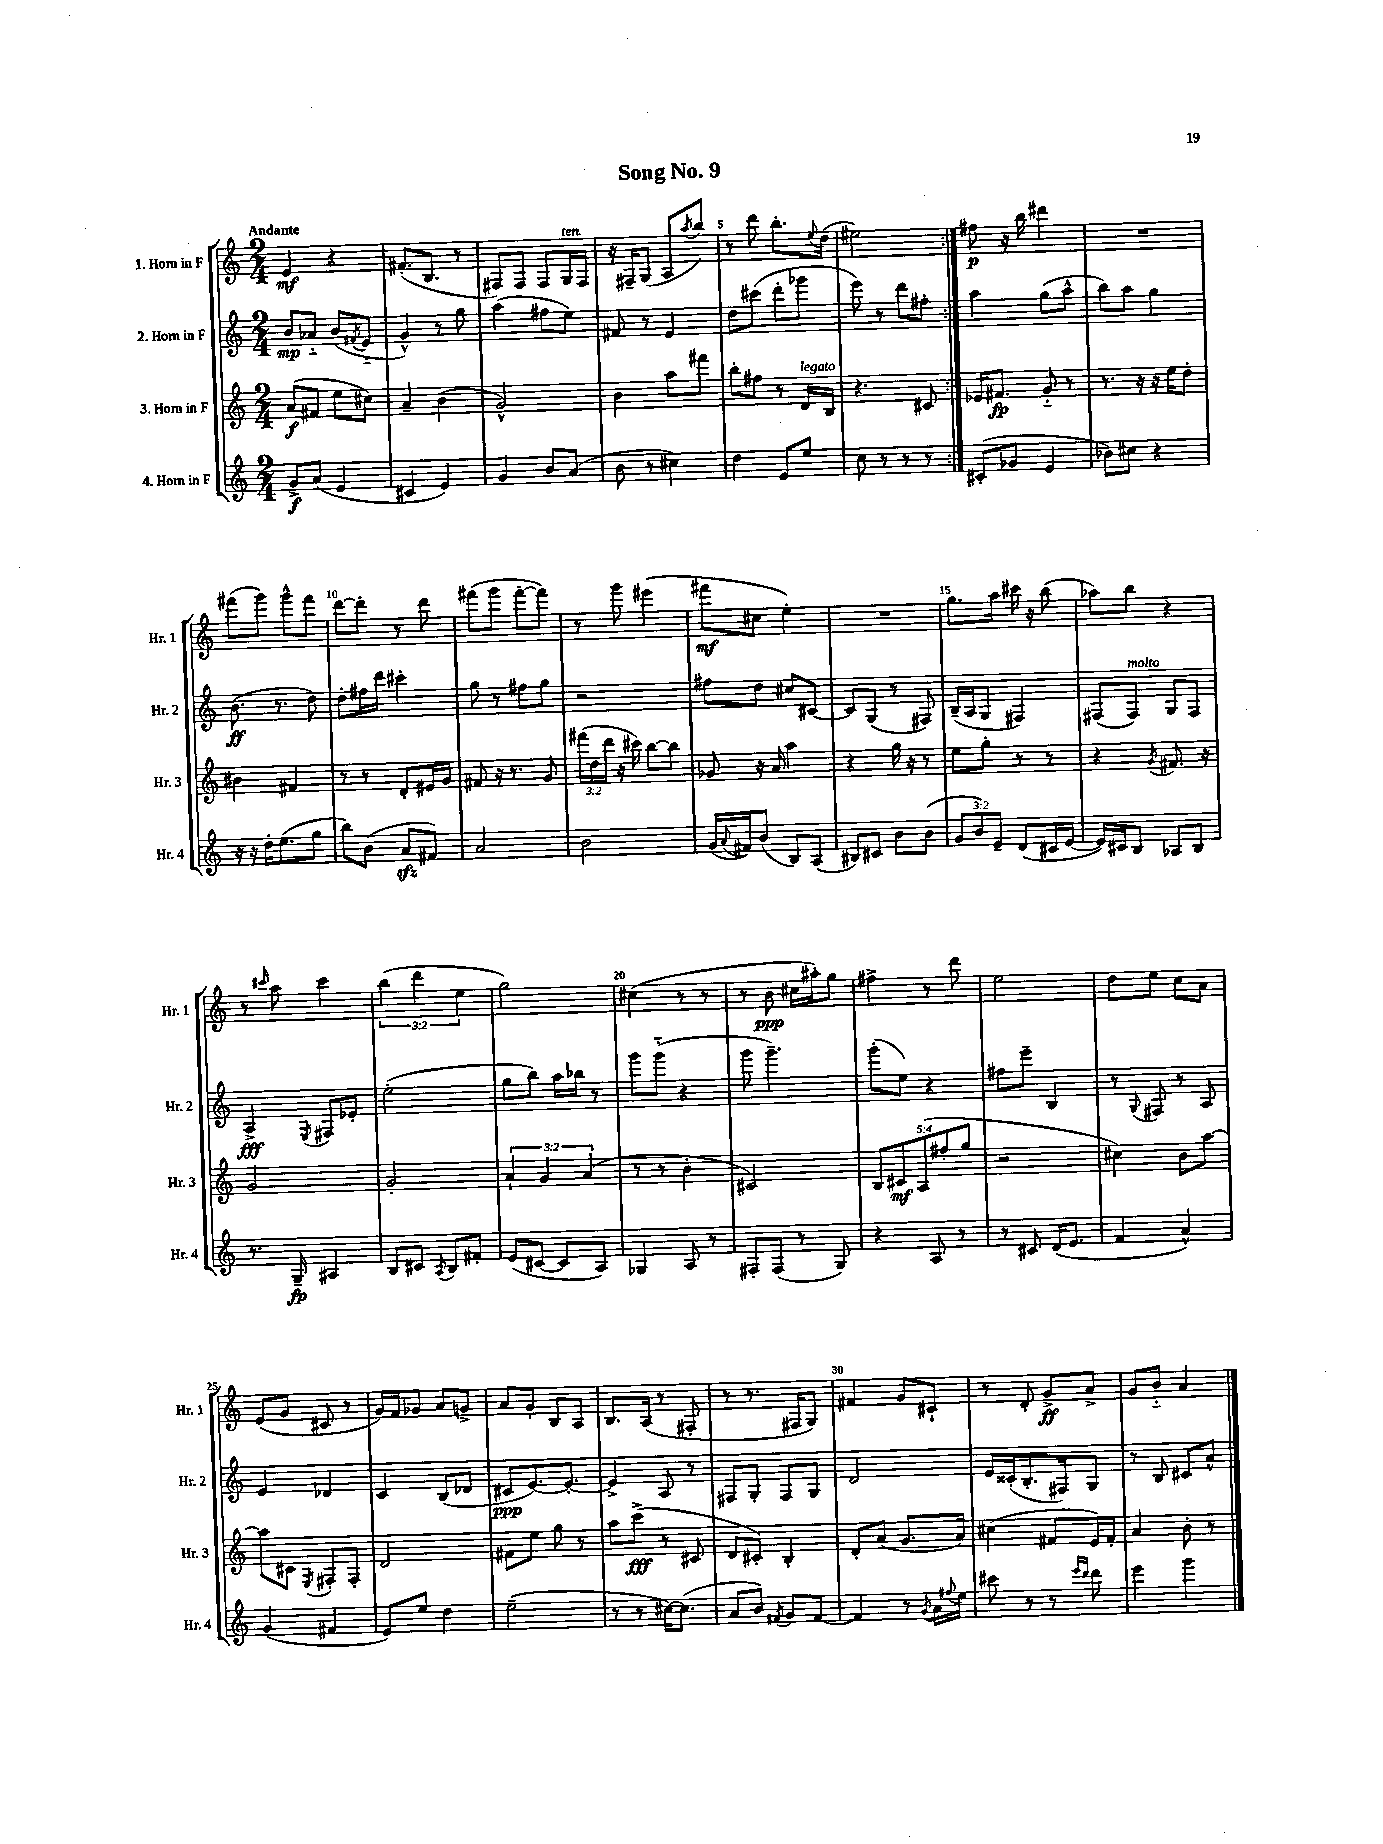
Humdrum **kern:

**kern	**kern	**kern	**kern
*staff4	*staff3	*staff2	*staff1
*clefG2	*clefG2	*clefG2	*clefG2
*k[]	*k[]	*k[]	*k[]
*M2/4	*M2/4	*M2/4	*M2/4
8g^	(8a	8b	4e
(8a	8f#	8a-'~	.
4e	8ee	(8b	4r
.	.	8qf#	.
.	8cc#)	8e'~	.
=	=	=	=
4c#	4a~	4g^^)	(8.f#'
.	.	.	8.B
4e)	(4b	8r	.
.	.	8gg	8r
=	=	=	=
4g	2g^^)	(4aa	8F#)
.	.	.	8F#
8b	.	8ff#	8F#
(8a	.	8ee)	16G
.	.	.	16F#
=	=	=	=
8b	4b	8f#	16r
.	.	.	16F#~
8r	.	8r	(8G
4cc#)	8aa	4e	8A
.	.	.	8qaa
.	8fff#	.	8bb)
=	=	=	=
4dd	8bb'	8dd	8r
.	8ff#	(8ccc#	8ddd
8e	8r	8ddd'	8.bb'
8ee	16d	8ggg-	.
.	.	.	8qqee
.	16B	.	(16dd
=	=	=	=
8cc	4.r	8eee)	2ee#)
8r	.	8r	.
8r	.	8ddd	.
8r	8c#	8ff#'	.
=:|!	=:|!	=:|!	=:|!
(8c#'	16e-	4aa	8ff#
.	8.f#	.	.
8g-	.	.	16r
.	.	.	16bb
4e	8g'~	(8gg	4ddd#
.	8r	8aa^^	.
=	=	=	=
8b-)	8.r	8bb)	2r
8cc#	.	8aa	.
.	16r	.	.
4r	16r	4gg	.
.	16ee	.	.
.	8dd'	.	.
=	=	=	=
16r	4b#	(8.b	(8fff#
16r	.	.	.
16dd'	.	.	8ggg)
(8.ee	.	8.r	.
.	4f#	.	8ggg^^
8gg	.	8dd)	8fff#
=	=	=	=
8bb)	8r	8dd'	[8ddd
(8b	8r	16ff#	8ddd']
.	.	16ddd	.
8a	8d'	4ccc#'	8r
8f#)	16e#	.	8ddd
.	16g	.	.
=	=	=	=
2a	8f#	8gg	(8fff#
.	16r	8r	8ggg
.	8.r	.	.
.	.	8ff#	[8fff#'
.	8g	8gg	8fff#])
=	=	=	=
2b	(24fff#	2r	8r
.	24dd	.	.
.	24ddd	.	.
.	16r	.	8ggg
.	16ccc#)	.	.
.	[8bb	.	(4eee#
.	8bb]	.	.
=	=	=	=
(16g	8g-	8ff#	8fff#
8qqa	.	.	.
16f#)	.	.	.
(8b	16r	8dd	8cc#
.	16a	.	.
8B)	4aa	8cc#	4ee')
(8A	.	[8c#	.
=	=	=	=
8B#)	4r	8c#]	2r
8c#	.	(8G	.
8b	16gg	8r	.
.	16r	.	.
(8b	8r	8F#)	.
=	=	=	=
12g	8ee	(16B~	8.gg
.	.	16A	.
12b)	.	.	.
.	8gg'	8G	.
12e~	.	.	.
.	.	.	16aa
(8d	8r	4F#)	16ccc#
.	.	.	16r
16c#	8r	.	(8bb
[16e	.	.	.
=	=	=	=
16e])	4r	(8F#	8aa-)
16c#	.	.	.
8B	.	8F#)	8bb
.	8qg	.	.
8A-	8.f#	8G	4r
8B	.	8F#	.
.	16r	.	.
=	=	=	=
8.r	2g	4A^	8r
.	.	.	16qqccc#
.	.	.	8aa
16G~	.	.	.
.	.	8qE	.
4A#	.	8F#	4ccc#
.	.	8e-'	.
=	=	=	=
8B	2g'	(2ee'	(6bb
8c#	.	.	.
.	.	.	6ddd
8qA	.	.	.
8B	.	.	.
.	.	.	6ee
8f#'	.	.	.
=	=	=	=
(8e	6a`	8gg	2gg)
[8c#	.	8bb)	.
.	6g	.	.
8c#]	.	16aa	.
.	.	16bb-	.
.	(6a	.	.
8A)	.	8r	.
=	=	=	=
4G-	8r	8ggg	(4cc#
.	8r	(8ggg'~	.
8A	4b'	4r	8r
8r	.	.	8r
=	=	=	=
8F#'	2c#)	8ggg	8r
(8F#	.	4.ggg~)	8b
8r	.	.	16cc#
.	.	.	16aa#')
8G)	.	.	8gg
=	=	=	=
4r	10B	(8ggg'	4ff#^
.	10c#	.	.
.	.	8ee)	.
.	(10A	.	.
8A	.	4r	8r
.	10ff#'	.	.
8r	.	.	8ddd
.	10gg	.	.
=	=	=	=
8r	2r	8ff#	2ee
8c#	.	8eee~	.
(16d	.	4B	.
8.e	.	.	.
=	=	=	=
4f	4cc#)	8r	8dd
.	.	8qqG	.
.	.	8F#	8ee
4a^^)	8b	8r	8cc
.	[8aa	8A	8a
=	=	=	=
(4g	8aa]	4e	(8e
.	8c#	.	8g
.	8qE	.	.
4f#	8F#'	4d-	8c#
.	8F#'	.	8r
=	=	=	=
8e)	2d	4c	16g)
.	.	.	16f
8ee	.	.	8g-
4dd	.	(8B	8a
.	.	8d-	8g^
=	=	=	=
(2ee~	8f#	8c#	8a
.	8ee	[8.e)	8g'
.	8gg	.	8B
.	.	8.e'_	.
.	8r	.	8A
=	=	=	=
8r	8aa	4e^]	8.B
8r	(8ccc^	.	.
.	.	.	(16A
[16cc#)	8r	8A	8r
(8.cc#]	.	.	.
.	8c#	8r	8F#'
=	=	=	=
8a	8d	8F#	8r
8b)	8c#')	8G'	8.r
8qf#	.	.	.
8g	4B'	8F#	.
.	.	.	16F#
[8f#	.	8G	8G)
=	=	=	=
4f#]	8d'	2d	4f#
.	(8a	.	.
8r	8.g	.	8g
8qg	.	.	.
16a	.	.	8c#`
8qqff#	.	.	.
16ee	16a)	.	.
=	=	=	=
8ccc#	(4cc#	16e	8r
.	.	(16c##'	.
8r	.	8.B'	8d'
8r	8f#	.	8g^
.	.	16F#)	.
16qqeee	.	.	.
16qqddd	.	.	.
8ddd	16e)	8G	8a^
.	16f#'	.	.
=	=	=	=
4eee	4a	8r	8g
.	.	8B	8b'~
4ggg	8b'	8c#	4a
.	8r	8a^^	.
==	==	==	==
*-	*-	*-	*-
